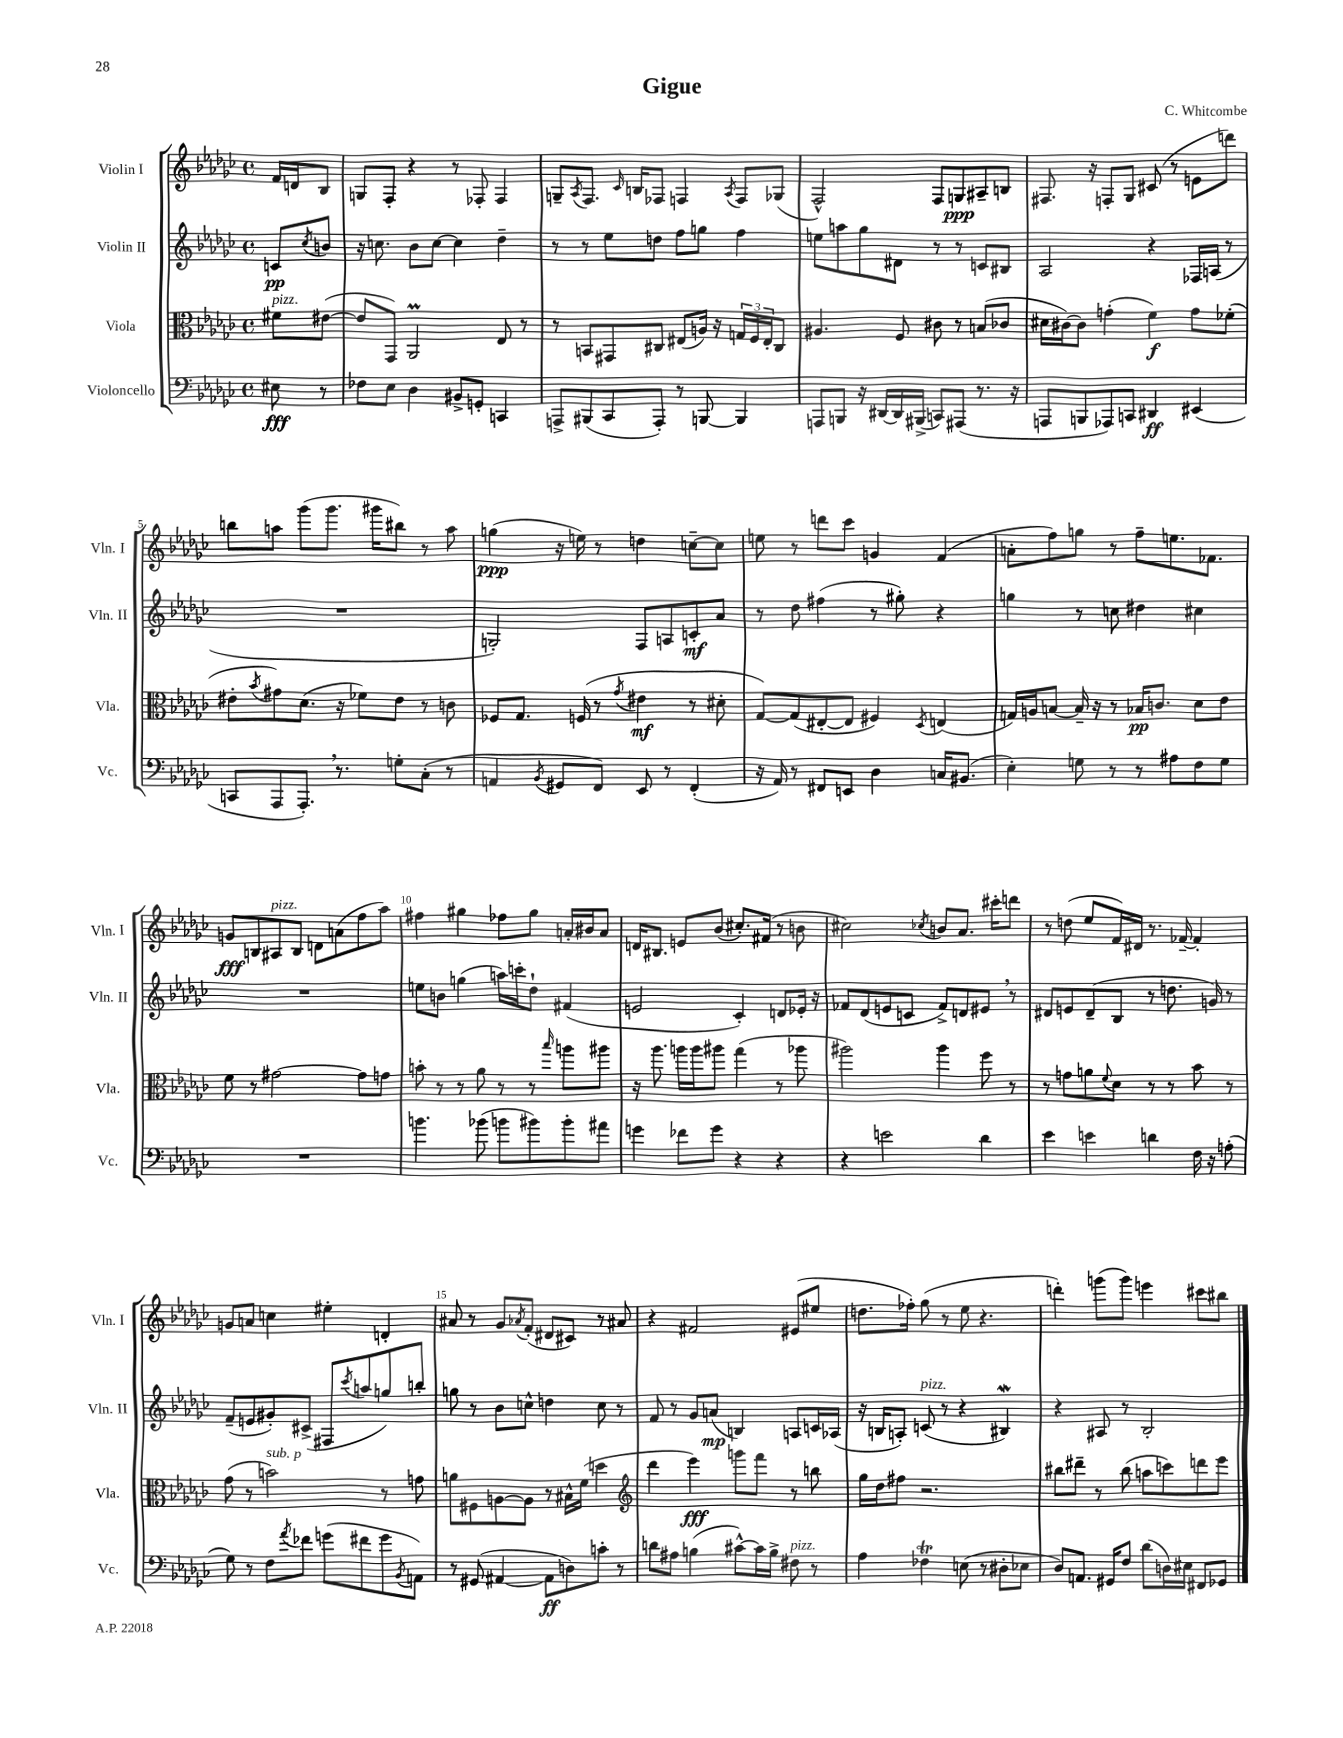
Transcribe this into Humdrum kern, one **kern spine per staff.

**kern	**kern	**kern	**kern
*staff4	*staff3	*staff2	*staff1
*clefF4	*clefC3	*clefG2	*clefG2
*k[b-e-a-d-g-c-]	*k[b-e-a-d-g-c-]	*k[b-e-a-d-g-c-]	*k[b-e-a-d-g-c-]
*M4/4	*M4/4	*M4/4	*M4/4
*met(c)	*met(c)	*met(c)	*met(c)
8E#	8f#	8c	16f
.	.	.	16d
.	.	8qcc-	.
8r	([8e#	8b	8B-
=	=	=	=
8F-	8e#]	16r	8G
.	.	8.cc	.
8E-	8GG-)	.	8F'
4D-	2AA-	8b-	4r
.	.	[8cc	.
8BB#^	.	4cc]	8r
8GG'	.	.	8F-'
4CC	8E-	4dd-~	4F-
.	8r	.	.
=	=	=	=
8AAA^	8r	8r	8G~
.	.	.	8qA-
(8BBB#	8BB	8r	8.F
8CC-	8GG#	8ee-	.
.	.	.	16qqc-
.	.	.	16B
8AAA')	8C#	8dd	8F-
8r	(8E#	8ff	4F
[8BBB	16A)	8gg	.
.	16r	.	.
.	.	.	8qA-
4BBB]	24G	4ff	8F
.	24F	.	.
.	24E#'	.	.
.	8C#	.	(8G-
=	=	=	=
8AAA	4.A#	8ee	2F^^)
8BBB	.	8aa	.
16r	.	8gg-	.
[16DD#	.	.	.
16DD#]	8F	8d#	.
(16BBB#^	.	.	.
8CC)	8c#	8r	8F
(8AAA#	8r	8r	8G
8.r	(8B	8c	8A#~
.	8c-	8B#	8B
16r	.	.	.
=	=	=	=
8AAA	16d#	2A-	8.F#
.	[16c#)	.	.
8BBB	8c#]	.	.
.	.	.	16r
8AAA-)	(4g'	.	8F'
8CC	.	.	8G-
4DD#	4f)	4r	(8c#
.	.	.	8r
(4EE#	8g	16F-	8e
.	.	(16A	.
.	(8f-'	8r	8ddd)
=	=	=	=
8CC	8e#'	1r	8bb
.	8qb-	.	.
8AAA-	8g#)	.	8aa
8.AAA-')	(8.d-	.	(8ggg-
.	.	.	8.ggg-
8.r	16r	.	.
.	8f-)	.	.
.	.	.	16ggg#
8G'	8e#	.	8bb#)
(8C-'	8r	.	8r
8r	8c	.	8aa
=	=	=	=
4AA	8F-	2G')	(4gg
.	8.G-	.	.
8qBB-	.	.	.
8GG#	.	.	16r
.	(16F	.	16ee)
8FF)	8r	.	8r
.	8qg-	.	.
8EE-	4e#	8F	4dd
8r	.	8A	.
(4FF'	8r	8c'	[8cc~
.	8d#'	8a-	8cc]
=	=	=	=
16r	[8G-)	8r	8ee
16AA-)	.	.	.
8r	(8G-]	8dd-	8r
8FF#	[8E#'	(4ff#	8ddd
8EE	8E#]	.	8ccc-
4D-	4F#)	8r	4g
.	.	8gg#')	.
.	8qD-	.	.
16C	(4E	4r	(4f
(8.BB#	.	.	.
=	=	=	=
4E-')	16G)	4gg	8a'
.	16A	.	.
.	[8B	.	8ff)
8G	16B~]	8r	8gg
.	16r	.	.
8r	8r	8cc	8r
8r	16B-	4dd#	8ff~
.	8.c	.	.
8A#	.	.	8.ee
8F	8d-	4cc#	.
.	.	.	8.f-
8G	8e-	.	.
=	=	=	=
1r	8f	1r	8g
.	8r	.	8B
.	[2g#	.	8A#
.	.	.	8B
.	.	.	8d
.	.	.	(8a
.	8g#]	.	8ff
.	8g	.	8aa-)
=	=	=	=
4.b	8b'	8ee	4ff#
.	8r	8b	.
.	8r	(4gg	4gg#
(8b-	8a-	.	.
8b	8r	16aa)	8ff-
.	.	16ccc'	.
8b#)	8r	8dd-`	8gg#
.	16qqbb-	.	.
8b#'	8aa	(4f#	16a'
.	.	.	16b#
8a#	8aa#	.	8a
=	=	=	=
4g	16r	2e	16d
.	8.aa-	.	8.B#
8f-	16aa	.	8e
.	16aa	.	.
8g	8aa#	.	(8b-
4r	(4gg-	4c-')	8.cc#')
.	.	.	(16f#
4r	8r	8d	8r
.	8aa-	16e-'	8b
.	.	16r	.
=	=	=	=
4r	2aa#)	8f-	2cc#)
.	.	(8d-	.
2e	.	8e	.
.	.	8c	.
.	.	.	8qcc-
.	4aa#	8f-^)	8b
.	.	8d	8.a-
4d-	8ff	8e#	.
.	.	.	16ccc#'
.	8r	8r	8ddd
=	=	=	=
4e-	8r	8d#	8r
.	8g	8e	(8dd
4e	8a	(8d#~	8ee-
.	8qqf	.	.
.	8d-	8B-	16f)
.	.	.	16d#
4d	8r	8r	8.r
.	8r	8.dd	.
.	.	.	[16f-~
16F	8b-	.	4f-']
16r	.	16g)	.
(8A'	8r	8r	.
=	=	=	=
8G-)	(8g-	(8f~	8g
8r	8r	8e	8a
8F	2b)	8g#')	4cc
8qa-	.	.	.
8f-	.	(8c#^	.
(8g	.	8F#	4ee#'
.	.	8qccc-	.
8f#	.	8aa	.
8g	8r	8gg)	4d'
8qBB-	.	.	.
8AA)	8g	8bb'	.
=	=	=	=
8r	8a	8gg	8a#
(8GG#	8F#	8r	8r
[4AA#	[8A	8b-	8g-
.	.	.	8qa-
.	8A]	8cc^^	(8f'
8AA#]	8r	4dd	8d#
8D)	16B#^^	.	8c#)
.	(16f	.	.
8c'	4dd	8cc	8r
8r	.	8r	8a#
=	=	=	=
*	*clefG2	*	*
8d	4ddd-	8f	4r
8A#	.	8r	.
(4B	4eee-)	8g-	2f#
.	.	(8a	.
[8c#^^)	8ggg	4B)	.
16c#]	8fff	.	.
16B^	.	.	.
8F#	8r	8A	(8e#
8r	8bb	16c	8ee#
.	.	(16A-	.
=	=	=	=
4A-	16gg-	16r	8.dd
.	16dd-	16B	.
.	8ff#	8A')	.
.	.	.	16ff-')
4F-	2.r	(8c	(8gg-
.	.	8r	8r
(8E	.	4r	8ee-
8r	.	.	4.r
8D#'	.	4B#)	.
8E-	.	.	.
=	=	=	=
8D-)	8bb#	4r	4ddd')
8.AA	8ddd#~	.	.
.	8r	8A#	(8ggg
16GG#	.	.	.
8F	(8bb#	8r	8ggg)
(8d-	8aa	2B-'	4eee
16D)	8ccc)	.	.
16E#	.	.	.
8FF#	8ddd	.	8ccc#
8GG-	8eee-	.	8bb#
==	==	==	==
*-	*-	*-	*-
